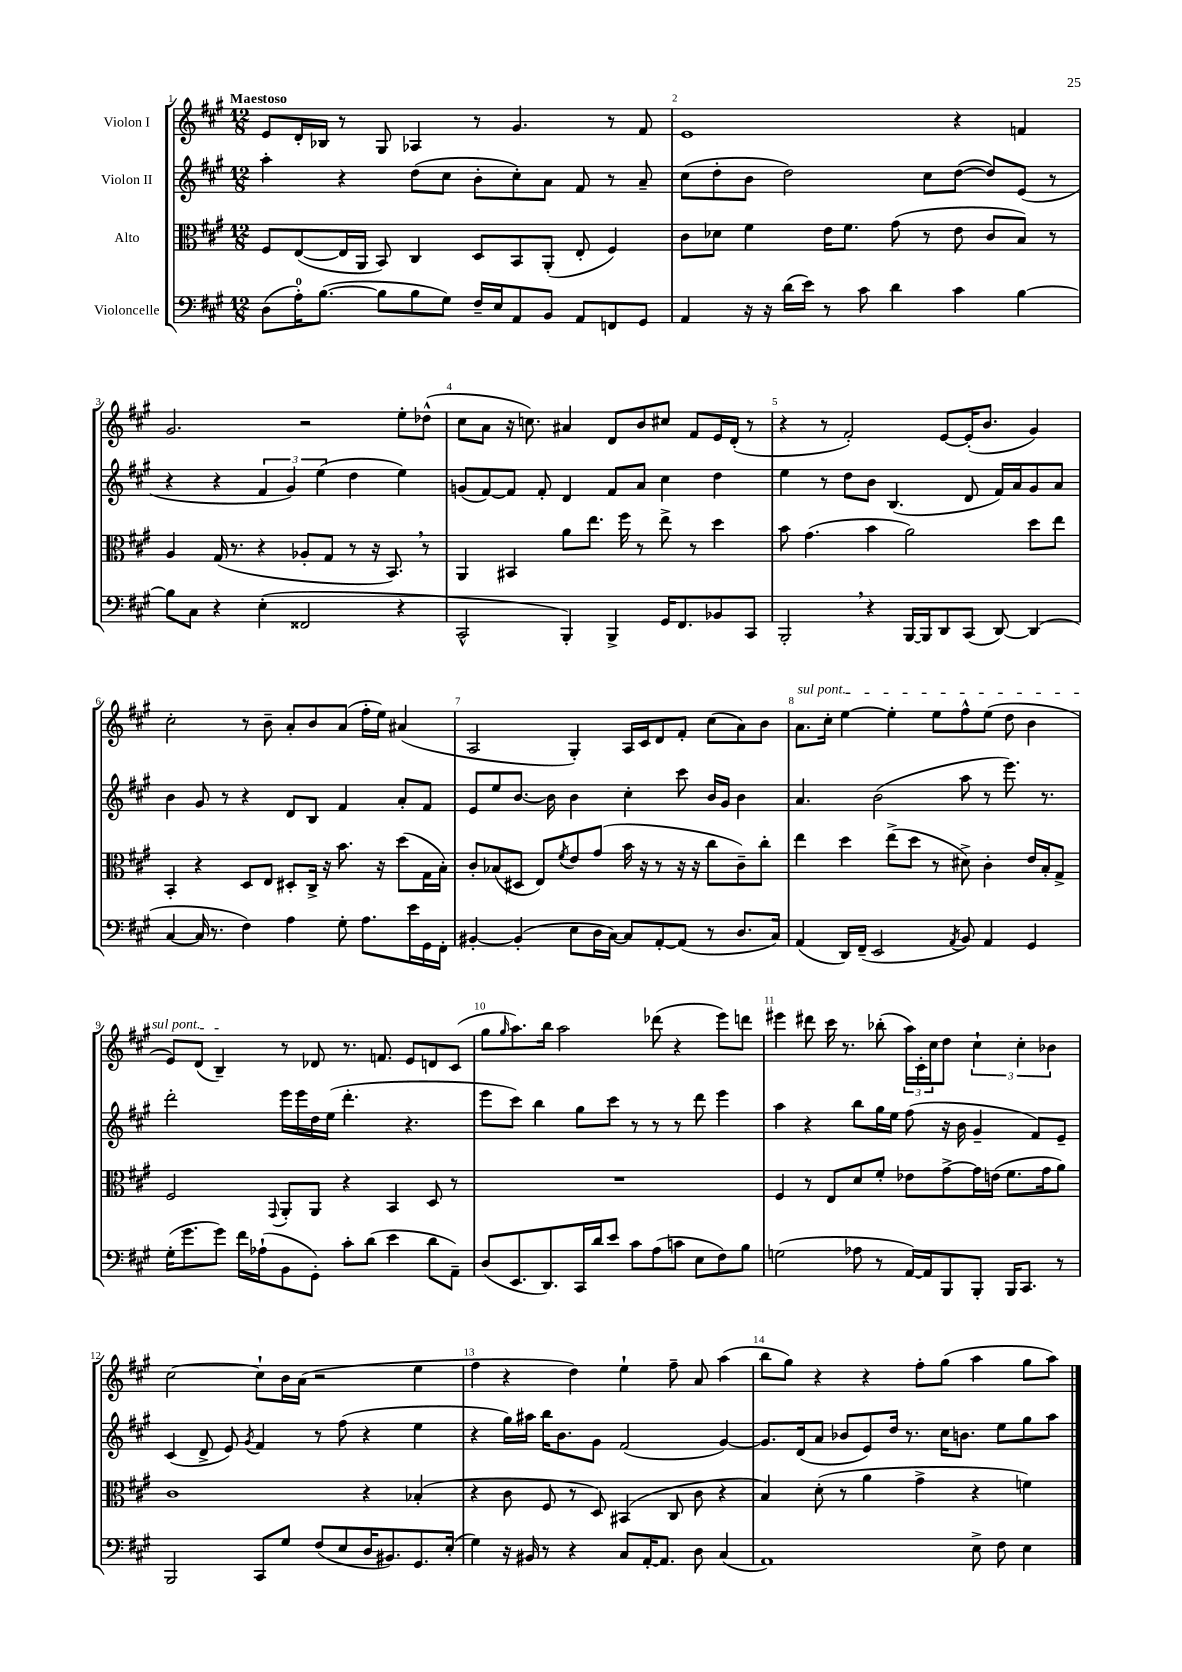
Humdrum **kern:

**kern	**kern	**kern	**kern
*part4	*part3	*part2	*part1
*staff4	*staff3	*staff2	*staff1
*I"Violoncelle	*I"Alto	*I"Violon II	*I"Violon I
*clefF4	*clefC3	*clefG2	*clefG2
*k[f#c#g#]	*k[f#c#g#]	*k[f#c#g#]	*k[f#c#g#]
*M12/8	*M12/8	*M12/8	*M12/8
=1	=1	=1	=1
!	!	!	!LO:TX:a:B:t=Maestoso
(8D\L	8F#/L	4aa'\	8e/L
16A'\K)	([8E/	.	16d'/L
([8.B\J	.	.	16B-X/JJ
.	16E/L]	4r	8r
.	16AA/JJ	.	.
8B\L]	8BB/)	.	8G#/
8B\	4C#/	(8dd\L	4A-X/
8G#\J)	.	8cc#\J	.
16F#~/LL	8D/L	8b'\L	8r
16E/J	.	.	.
8AA/	8BB/	8cc#'\)	4.g#/
8BB/J	(8AA'/J	8a\J	.
8AA/L	8E'/	8f#/	.
8FFn/	4F#/)	8r	8r
8GG#/J	.	8a~/	8f#/
=2	=2	=2	=2
4AA/	8c#\L	(8cc#\L	1e
.	8d-X\J	8dd'\	.
16r	4f#\	8b\J	.
16r	.	.	.
(16d\LL	.	2dd\)	.
16e\JJ)	.	.	.
8r	16e\KL	.	.
.	8.f#\J	.	.
8c#\	.	.	.
4d\	(8g#\	.	.
.	8r	8cc#\L	.
4c#\	8e\	([8dd\J	4r
.	8c#/L	8dd/L])	.
[4B\	8B/J)	(8e/J	4fn/
.	8r	8r	.
!!LO:LB:g=z
=3	=3	=3	=3
8B\L]	4A/	4r	2.g#/
8C#\J	.	.	.
4r	(16G#/	4r	.
.	8.r	.	.
(4E'\	4r	6f#/	.
.	.	6g#/)	.
2FF##X/	8A-X'/L	.	2r
.	.	(6ee\	.
.	8G#/J	.	.
.	8r	4dd\	.
.	16r	.	.
.	8.BB,/)	.	.
4r	.	4ee\)	8ee'\L
.	8r	.	(8dd-X^^\J
=4	=4	=4	=4
2CC#^^/	4AA/	(8gn/L	8cc#\L
.	.	[8f#/)	8a\J
.	4BB#X/	8f#/J]	16r
.	.	.	8.ccn\)
.	.	8f#'/	.
4BBB'/)	8a\L	4d/	4a#X/
.	8.ee\J	.	.
4BBB^/	.	8f#/L	8d/L
.	16ff#\	.	.
.	8r	8a/J	8b/
16GG#/KL	8ee^\	4cc#\	8cc#X/J
8.FF#/	.	.	.
.	8r	.	8f#/L
8BB-X/	4dd\	4dd\	16e/L
.	.	.	(16d'/JJ
8CC#/J	.	.	8r
=5	=5	=5	=5
2BBB',/	8b\	4ee\	4r
.	(4.g#\	.	.
.	.	8r	8r
.	.	8dd\L	2f#'/)
4r	4b\	8b\J	.
.	.	(4.B/	.
[16BBB/LL	2a\)	.	.
16BBB/J]	.	.	.
8DD/	.	.	[8e/L
(8CC#/J	.	8d/	(16e'/K]
.	.	.	8.b/J
[8DD/)	.	16f#/LL)	.
.	.	16a/J	.
(4DD/]	8dd\L	8g#/	4g#/)
.	8ee\J	8a/J	.
!!LO:LB:g=z
=6	=6	=6	=6
[4C#/	4BB'/	4b\	2cc#'\
16C#/]	4r	8g#/	.
8.r	.	.	.
.	.	8r	.
4F#\)	8D/L	4r	8r
.	8E/J	.	8b~\
4A\	8D#X'/L	8d/L	8a'/L
.	16C#^/Jk	8B/J	8b/
.	16r	.	.
8G#'\	8.b\	4f#/	(8a/J
8.A\L	.	.	16ff#'\LL
.	16r	.	16ee\JJ)
.	(8dd\L	8a'/L	(4a#X/
16e\L	.	.	.
16GG#\	16G#\L	8f#/J	.
16FF#'\JJ	16B'\JJ)	.	.
=7	=7	=7	=7
[4BB#X'/	8c#'/L	8e/L	2A/
.	(8B-X/	8ee/	.
(4BB#'/]	8D#X/J	[8.b/J	.
.	8E/L)	.	.
.	.	16b\]	.
.	8qf#/	.	.
8E\L	8e/	4b\	4G#'/)
16D\L	(8g#/J	.	.
[16C#\JJ)	.	.	.
8C#/L]	16b\	4cc#'\	16A/LL
.	16r	.	16c#/J
[8AA'/	8r	.	8d/
(8AA/J]	16r	8ccc#\	8f#'/J
.	16r	.	.
8r	8cc#\L	16b/LL	(8cc#\L
.	.	16g#/JJ	.
8.D/L	8c#~\)	4b\	8a\)
.	8cc#'\J	.	8b\J
16C#/Jk)	.	.	.
=8	=8	=8	=8
!	!	!	!LO:TX:a:i:t=sul pont.
(4AA/	4ee\	4.a/	8.a\L
.	.	.	16cc#'\Jk
16DD/LL)	4dd\	.	[4ee\
(16FF#~/JJ	.	.	.
2EE/	.	(2b\	.
.	(8ee^\L	.	4ee'\]
.	8dd\J	.	.
.	8r	.	8ee\L
8qAA/	.	.	.
8BB/)	8d#X^\)	8aa\	8ff#^^\
4AA/	4c#'\	8r	(8ee\J
.	.	8.eee\)	8dd\
4GG#/	16e/LL	.	4b\
.	16B'/J	8.r	.
.	8G#^/J	.	.
!!LO:LB:g=z
=9	=9	=9	=9
(16G#'\KL	2F#/	2ddd'\	8e/L)
8.g#\	.	.	.
.	.	.	(8d/J
8g#\J)	.	.	4B~/)
16f#\LL	.	.	.
(16A-X`\J	.	.	.
.	8qqGG#/	.	.
8BB\	8AA'/L	16eee\LL	8r
.	.	16eee\	.
8GG#'\J)	8AA/J	16dd\	8d-X/
.	.	(16ee\JJ	.
8c#'\L	4r	4.ddd'\	8.r
(8d\J	.	.	.
.	.	.	8.fn/
4e\	4BB/	.	.
.	.	4.r	8e/L
8d\L	8D/	.	8dn/
8AA~\J)	8r	.	(8c#/J
=10	=10	=10	=10
(8D/L	1.r	8eee\L	8gg#\L
.	.	.	16qqgg#/
8.EE/	.	8ccc#\J)	8.aa\)
.	.	4bb\	.
8.DD/)	.	.	16bb\Jk
.	.	.	2aa\
16CC#/L	.	8gg#\L	.
16d/J	.	.	.
8e/J	.	8ccc#\J	.
8c#\L	.	8r	.
(8A\	.	8r	(8ddd-X\
8cn\J	.	8r	4r
8E\L	.	8ddd\	.
8F#\)	.	4eee\	8eee\L)
8B\J	.	.	8dddn\J
=11	=11	=11	=11
(2Gn\	4F#/	4aa\	4eee#X\
.	8r	4r	8ddd#X\
.	8E/L	.	16ccc#\
.	.	.	8.r
8A-X\	8d/	8bb\L	.
8r	8f#'/J	16gg#\L	(8bb-X'\
.	.	16ee\JJ	.
[16AA/LL)	8e-X\L	(8ff#\	24aa\LL)
.	.	.	24c#'\
16AA/J]	.	.	.
.	.	.	24cc#\J
8BBB/	[8g#^\	16r	8dd\J
.	.	16b\	.
8BBB'/J	16g#\L]	4g#~/	6cc#`\
.	(16en\JJ	.	.
16BBB/KL	8.f#\L	.	.
.	.	.	6cc#'\
8.CC#/J	.	.	.
.	.	8f#/L)	.
.	16g#\k	.	.
.	.	.	6b-X\
8r	8a\J)	8e~/J	.
!!LO:LB:g=z
=12	=12	=12	=12
2BBB/	1c#	(4c#/	[2cc#\
.	.	8d^/	.
.	.	8e/)	.
.	.	8qg#/	.
8CC#/L	.	4f#/	8cc#`\L]
8G#/J	.	.	16b\L
.	.	.	(16a\JJ
(8F#/L	.	8r	2r
8E/	.	(8ff#\	.
16D/K	4r	4r	.
8.BB#X/)	.	.	.
8.GG#/	(4B-X'/	4ee\	4ee\
(16E'/Jk	.	.	.
=13	=13	=13	=13
4G#\)	4r	4r	4ff#\
16r	8c#\	16gg#\LL)	4r
16BB#X/	.	16aa#X\JJ	.
8r	8F#/	16bb\KL	.
.	.	8.b\	.
4r	8r	.	4dd\)
.	8D/)	8g#\J	.
8C#/L	(4BB#X/	(2f#/	4ee`\
[16AA'/K	.	.	.
8.AA/J]	.	.	.
.	8C#/	.	8ff#~\
8D\	8c#\	.	8a/
(4C#/	4r	[4g#/)	(4aa\
=14	=14	=14	=14
1AA)	4B/)	8.g#/L]	8bb\L
.	.	.	8gg#\J)
.	.	(16d/k	.
.	(8d'\	8a/J	4r
.	8r	8b-X/L	.
.	4a\	8e/)	4r
.	.	16dd/Jk	.
.	.	8.r	.
.	4g#^\	.	8ff#'\L
.	.	16cc#\KL	(8gg#\J
.	.	8.bn\J	.
8E^\	4r	.	4aa\
8F#\	.	8ee\L	.
4E\	4fn\)	8gg#\	8gg#\L
.	.	8aa\J	8aa\J)
==	==	==	==
*-	*-	*-	*-
